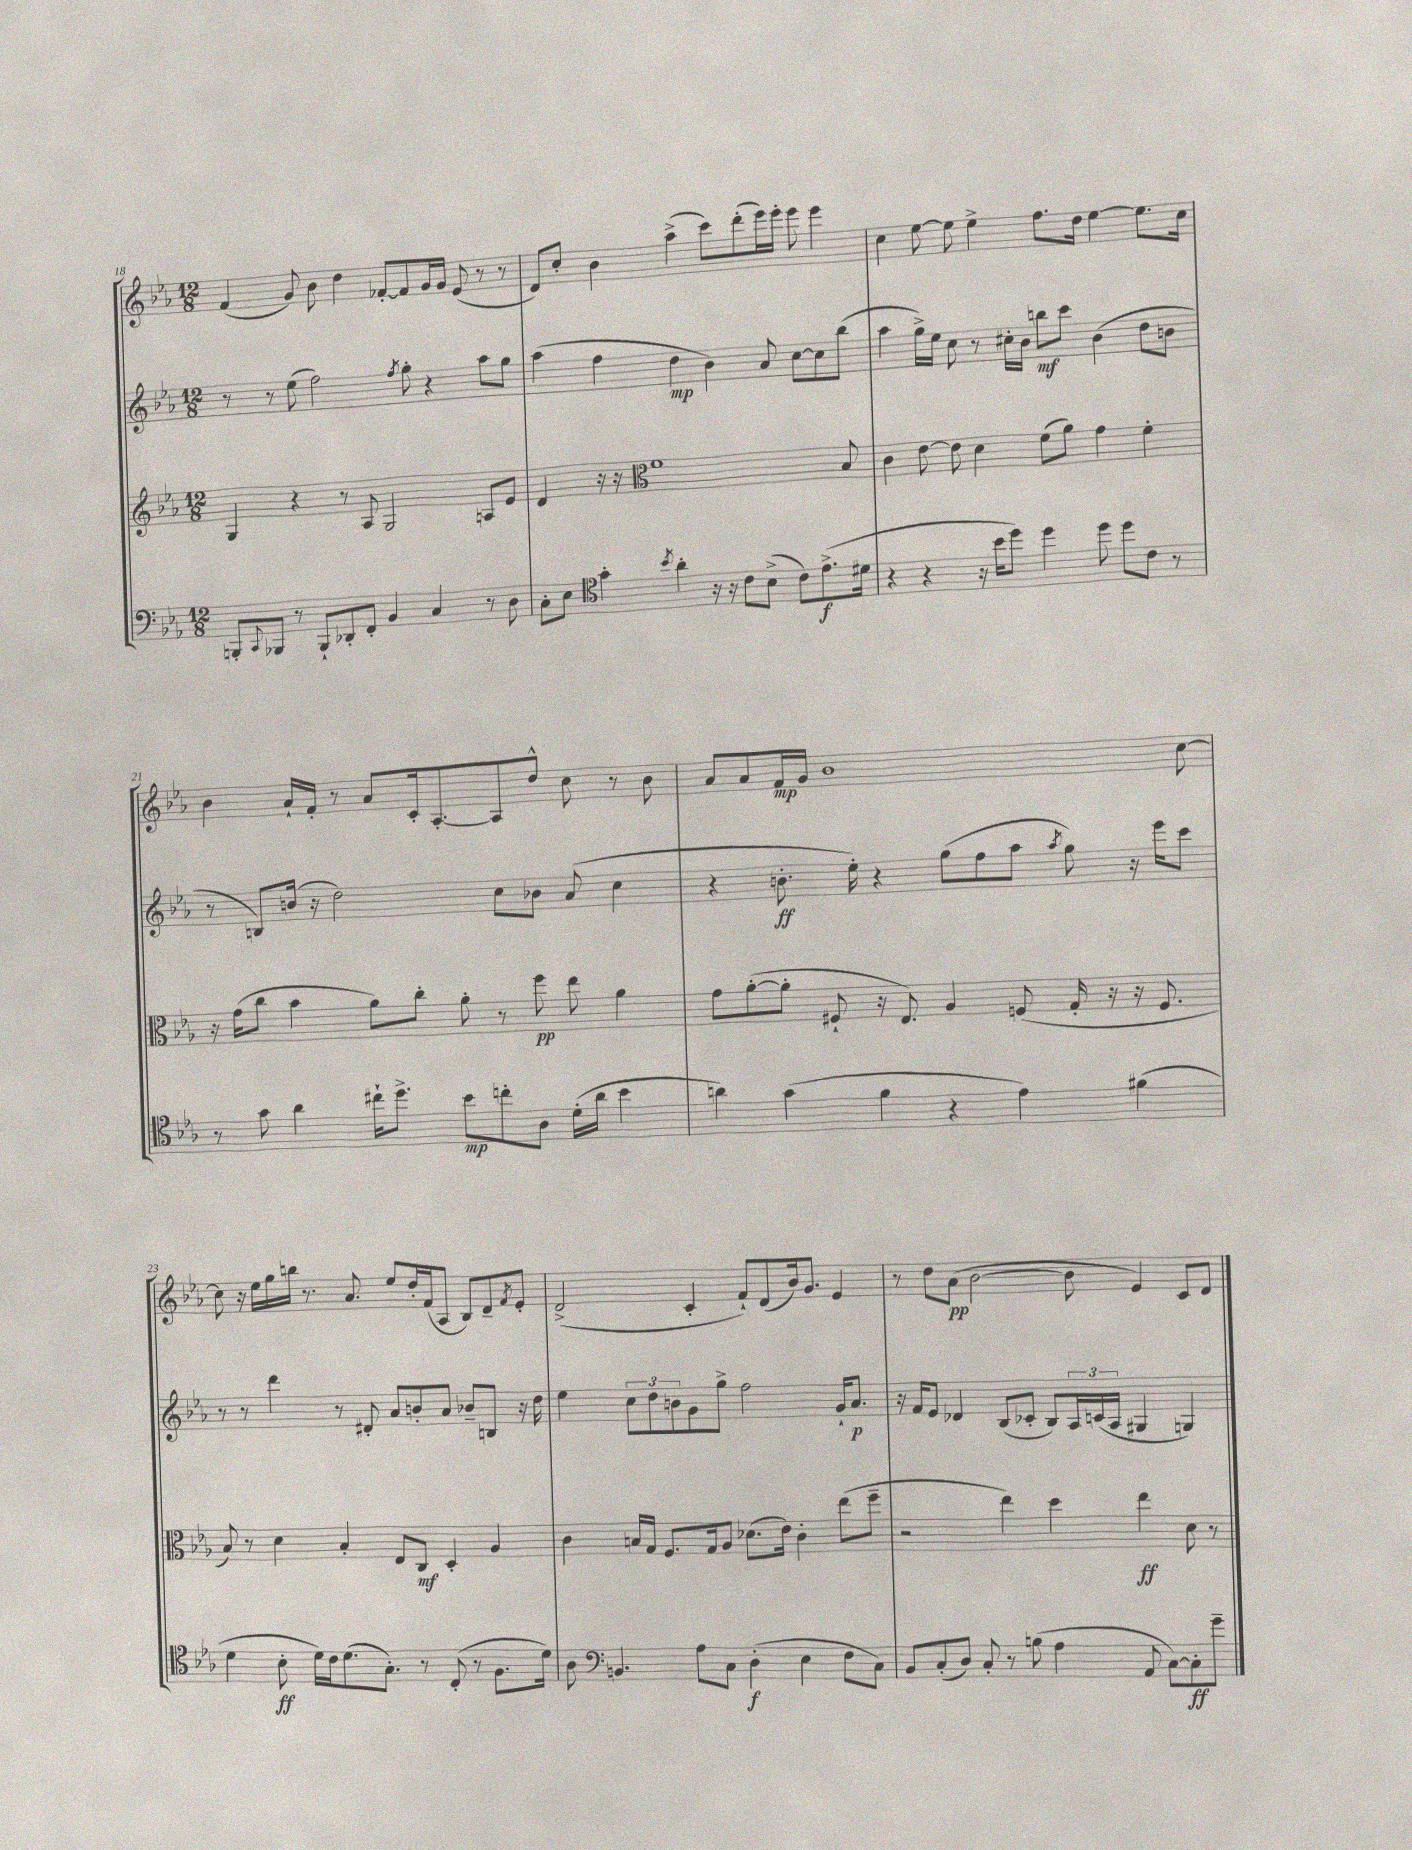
<<
\new StaffGroup <<
\new Staff = "s0" {
    \clef treble \key ees \major \numericTimeSignature \time 12/8
    f'4( g'8) bes'8 d''4 fes'8~-. fes'8 g'16 g'16 ees'8( r8 r8 |
    d'8) c''8-. bes'4 aes''4->( c'''8) d'''8-.( ees'''16) ees'''16-. ees'''8 ees'''4 |
    c''4 ees''8~ ees''8 ees''4-> f''8. d''16 ees''4~ ees''8. c''16 |
    bes'4 aes'16-! f'16-. r8 aes'8 c'16-. aes8.~-. aes8 d''8-^ c''8 r8 bes'8 |
    aes'8 aes'8 f'16\mp g'16 bes'1 c''8~ |
    c''8 r16 ees''16 g''16 b''16 r8. aes'8. ees''8 d''16-. f'16( aes8 bes8) d'8-- \acciaccatura { f'8 } ees'8-. |
    d'2->( c'4-. f'8-!) d'8( bes'16) g'8. ees'4 |
    r8 d''8 aes'8\pp( bes'2~ bes'8 ees'4) c'8 d'8 \bar "|." |
}
\new Staff = "s1" {
    \clef treble \key ees \major \numericTimeSignature \time 12/8
    r8 r8 ees''8( f''2) \acciaccatura { f''8 } g''8-. r4 aes''8 g''8 |
    aes''4( f''4 d''4\mp bes'4) aes'8 c''8~ c''8 bes''8( |
    aes''4 g''16->) ees''16 c''8 r8 cis''16-. bes'16 b''8\mf c'''8 bes'4( d''8 b'8 |
    r8 b8) b'16( r16 d''2) c''8 bes'8 aes'8( c''4 |
    r4 b'8.-.\ff ees''16-.) r4 g''8( f''8 aes''8 \acciaccatura { aes''8 } g''8) r16 ees'''16 c'''8 |
    r8 r8 d'''4 r8 dis'8-. aes'8 b'8-. aes'8 bes'8-- b8 r16 d''16 |
    ees''4 \tuplet 3/2 { c''8 d''8 b'8 } g'8 g''8-> f''2 g'16-! aes'8.\p |
    r16 f'16 ees'8 des'4 bes8( ces'8-. bes8) \tuplet 3/2 { aes16 c'16( aes16 } gis4 g4) \bar "|." |
}
\new Staff = "s2" {
    \clef treble \key ees \major \numericTimeSignature \time 12/8
    g4 r4 r8 aes8 g2 a8 ees'8 |
    d'4 r16 r16 \clef alto f'1 bes8 |
    c'4 ees'8~ ees'8 d'4 f'8( aes'8) g'4 f'4-. |
    r16 g'16( c''8 bes'4 aes'8) c''8-. aes'8-. r8 f''8\pp ees''8 aes'4 |
    g'8 aes'8~-.( aes'8-. fis8-! r16 ees8.) aes4 f8( g16-. r16 r16 f8. |
    bes8) r8 d'4 bes4-. ees8 c8\mf d4-. aes4 |
    c'4 b16 g16 f8. g16 aes8 des'8.( ees'16) c'4-. ees''8( f''8-- |
    r2 ees''4) d''4 ees''4\ff d'8 r8 \bar "|." |
}
\new Staff = "s3" {
    \clef bass \key ees \major \numericTimeSignature \time 12/8
    b,,8-. \appoggiatura { c,8 } bes,,8 r8 bes,,8-! des,8-. f,8-. bes,4 c4 r8 d8 |
    c8-. ees8 \clef tenor g'4-. \acciaccatura { bes'8 } aes'4-. r16 r16 c'8 bes8->( c'8) ees'8.->\f( dis'16 |
    r4 r4 r16 bes'16 d''8) d''4 d''8 d''8 c'8 r8 |
    r8 g'8 aes'4 cis''16-! d''8.-> bes'8\mp c''8-. aes8 d'16-.( aes'16 bes'4 |
    a'4) g'4( f'4 r4 ees'4) fis'4( |
    d'4 bes8-.\ff d'16) c'16 d'8.( g8.-.) r8 c8-.( r8 f8. d'16) |
    aes8 \clef bass b,4. aes8 c8 d4-.\f( ees4 f8 c8) |
    bes,8 c8-.( d8) c8-. r8 b8( aes4 aes,8 c8~) c8-.\ff g'8-- \bar "|." |
}
>>
>>
\layout { \context { \Score currentBarNumber = #18 } }
